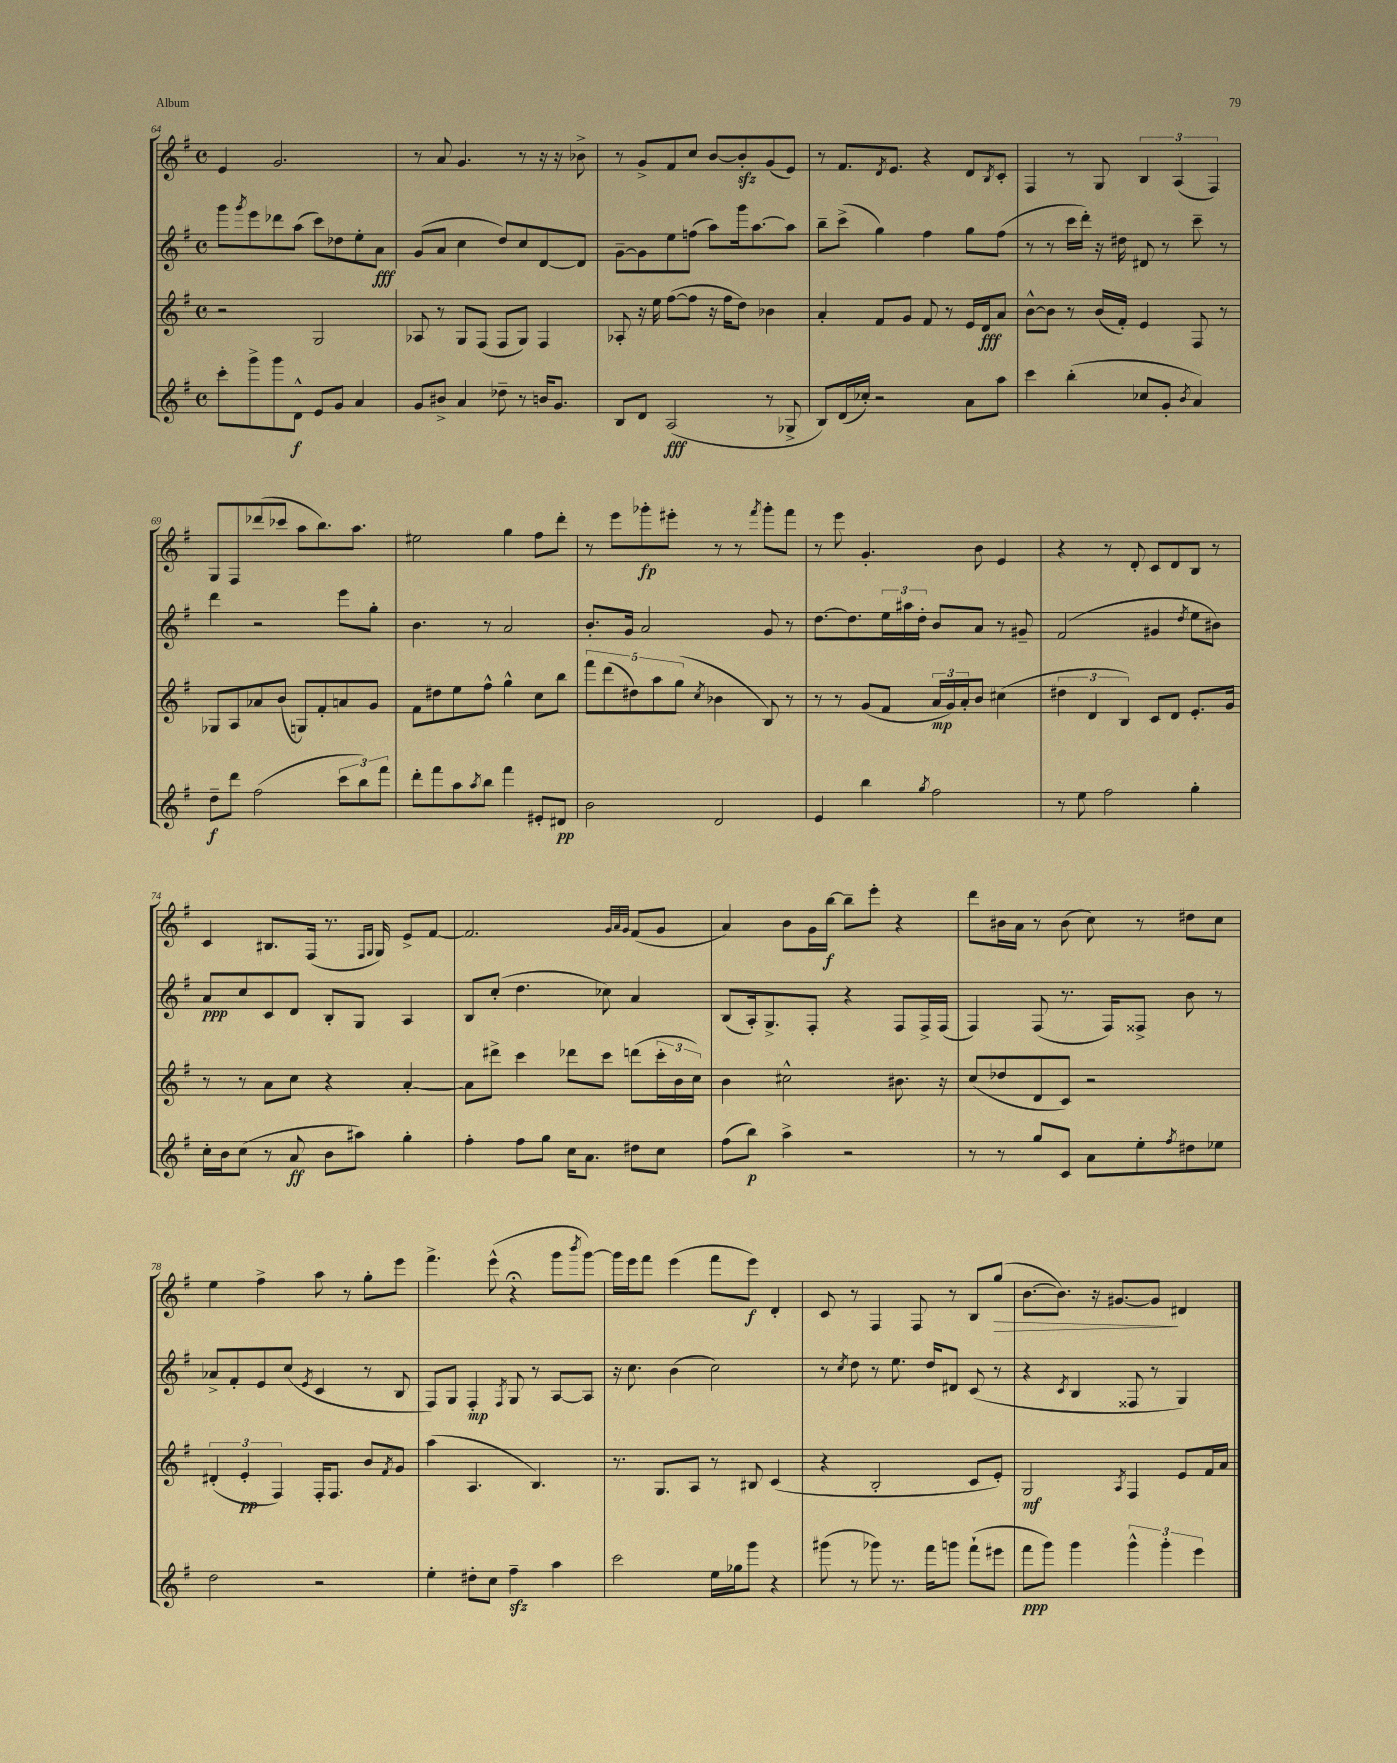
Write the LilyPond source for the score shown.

<<
\new StaffGroup <<
\new Staff = "s0" {
    \clef treble \key g \major \defaultTimeSignature \time 4/4
    e'4 g'2. |
    r8 a'8 g'4. r8 r16 r16 bes'8-> |
    r8 g'8-> fis'8 c''8 b'8~ b'8-.\sfz g'8( e'8) |
    r8 fis'8. \acciaccatura { d'8 } e'8. r4 d'8 \acciaccatura { b8 } c'8-. |
    fis4 r8 g8 \tuplet 3/2 { b4 a4( fis4) } |
    g8 fis8 des'''8( ces'''8 a''8 b''8.) a''8. |
    eis''2 g''4 fis''8 d'''8-. |
    r8 e'''8 ges'''8-.\fp eis'''8-. r8 r8 \acciaccatura { fis'''8 } ges'''8-. fis'''8 |
    r8 e'''8 g'4.-. b'8 e'4 |
    r4 r8 d'8-. c'8 d'8 b8 r8 |
    c'4 bis8. fis16( r8. \grace { fis16 g16 } g16) e'8-> fis'8~ |
    fis'2. \grace { g'32 a'32 g'32 } fis'8( g'8 |
    a'4) b'8 g'16 b''16~\f b''8-- e'''8-. r4 |
    d'''8 bis'16 a'16 r8 bis'8( c''8) r8 dis''8 c''8 |
    e''4 fis''4-> a''8 r8 g''8-. e'''8 |
    fis'''4.-> e'''8-^( r4\fermata g'''8 \acciaccatura { b'''8 } g'''8~) |
    g'''16 e'''16 fis'''8 e'''4( fis'''8 e'''8\f) d'4-. |
    c'8 r8 fis4 fis8 r8 b8 g''8\>( |
    b'8.~ b'8.) r16 gis'8.~ gis'8\! dis'4 \bar "|." |
}
\new Staff = "s1" {
    \clef treble \key g \major \defaultTimeSignature \time 4/4
    g'''8 \acciaccatura { g'''8 } e'''8 des'''8 a''8( c'''8) des''8 e''8-. a'8\fff |
    g'8( a'8 c''4 d''8) c''8 d'8~ d'8 |
    g'8~-- g'8 e''8 f''8( a''8) g'''16 a''8.~ a''8 |
    b''8-- c'''8->( g''4) fis''4 g''8 fis''8( |
    r8 r8 c'''16 d'''16-.) r16 dis''16 dis'8 r8 c'''8-- r8 |
    d'''4 r2 e'''8 g''8-. |
    b'4. r8 a'2 |
    b'8.-. g'16 a'2 g'8 r8 |
    d''8.~ d''8. \tuplet 3/2 { e''16 ais''16 d''16-. } b'8 a'8 r8 gis'8-- |
    fis'2( gis'4 \acciaccatura { d''8 } e''8 bis'8) |
    a'8\ppp c''8 c'8 d'8 b8-. g8 a4 |
    b8 c''8-.( d''4. ces''8) a'4 |
    b8( a16-.) g8.-> fis8-. r4 fis8 fis16-> fis16( |
    fis4) fis8( r8. fis16) fisis8-> b'8 r8 |
    aes'8-> fis'8-. e'8 c''8( \acciaccatura { e'8 } c'4 r8 b8 |
    fis8) g8 fis4-.\mp \acciaccatura { fis8 } g8 r8 a8~ a8 |
    r16 c''8. b'4( c''2) |
    r8 \acciaccatura { c''8 } d''8 r8 e''8. d''16 dis'8 c'8( r8 |
    r4 \acciaccatura { c'8 } b4 fisis8 r8 g4) \bar "|." |
}
\new Staff = "s2" {
    \clef treble \key g \major \defaultTimeSignature \time 4/4
    r2 g2 |
    aes8 r8 g8 fis8( fis8 g8) fis4 |
    aes8-. r16 e''16 fis''8~( fis''8 r16 fis''16 d''8) bes'4 |
    a'4-. fis'8 g'8 fis'8 r8 e'16 d'16\fff a'8 |
    b'8~-^ b'8 r8 b'16( fis'16-.) e'4 fis8 r8 |
    ges8 a8 aes'8 b'8( g8) fis'8-. a'8 g'8 |
    fis'8 dis''8 e''8 fis''8-^ g''4-^ c''8 b''8 |
    \tuplet 5/4 { fis'''8 d'''8( dis''8) a''8 g''8( } \acciaccatura { c''8 } bes'4 b8) r8 |
    r8 r8 g'8( fis'8 \tuplet 3/2 { a'16\mp g'16) a'16-. } b'8 cis''4( |
    \tuplet 3/2 { dis''4 d'4 b4) } c'8 d'8 e'8.-. g'16 |
    r8 r8 a'8 c''8 r4 a'4~-. |
    a'8 dis'''8-> c'''4 des'''8 c'''8 d'''8( \tuplet 3/2 { c'''16-. b'16 c''16) } |
    b'4 cis''2-^ bis'8. r16 |
    c''8( des''8 d'8 c'8) r2 |
    \tuplet 3/2 { dis'4-.( e'4-.\pp fis4) } fis16-. fis8. b'8 \acciaccatura { fis'8 } g'8 |
    a''4( a4. b4.) |
    r8. g8. a8 r8 bis8 c'4( |
    r4 b2-. c'8 e'8-.) |
    g2\mf \acciaccatura { a8 } fis4 e'8 fis'16 a'16 \bar "|." |
}
\new Staff = "s3" {
    \clef treble \key g \major \defaultTimeSignature \time 4/4
    c'''8-. g'''8-> g'''8 d'8-^\f e'8 g'8 a'4 |
    g'8 bis'8-> a'4 des''8-- r8 b'16 g'8. |
    b8 d'8 a2\fff( r8 ges8-> |
    b8) d'16( ces''16-.) r2 a'8 a''8 |
    c'''4 b''4-.( ces''8 g'8-. \acciaccatura { b'8 } a'4) |
    d''8--\f d'''8 fis''2( \tuplet 3/2 { c'''8 b''8) fis'''8 } |
    d'''8-. fis'''8 a''8 \acciaccatura { a''8 } b''8 fis'''4 eis'8-. dis'8\pp |
    b'2 d'2 |
    e'4 b''4 \acciaccatura { g''8 } fis''2 |
    r8 e''8 fis''2 g''4-. |
    c''16-. b'16 c''8( r8 a'8\ff b'8 ais''8) g''4-. |
    fis''4-. fis''8 g''8 c''16 a'8. dis''8 c''8 |
    fis''8( b''8\p) a''4-> r2 |
    r8 r8 g''8 c'8 a'8 e''8-. \acciaccatura { fis''8 } dis''8 ees''8 |
    d''2 r2 |
    e''4-. dis''8-. c''8 fis''4--\sfz a''4 |
    c'''2 e''16 ges''16 g'''8 r4 |
    gis'''8( r8 ges'''8) r8. fis'''16 g'''8 fis'''8-!( eis'''8 |
    fis'''8\ppp g'''8) g'''4 \tuplet 3/2 { g'''4-^ g'''4-. e'''4 } \bar "|." |
}
>>
>>
\layout { \context { \Score currentBarNumber = #64 } }
